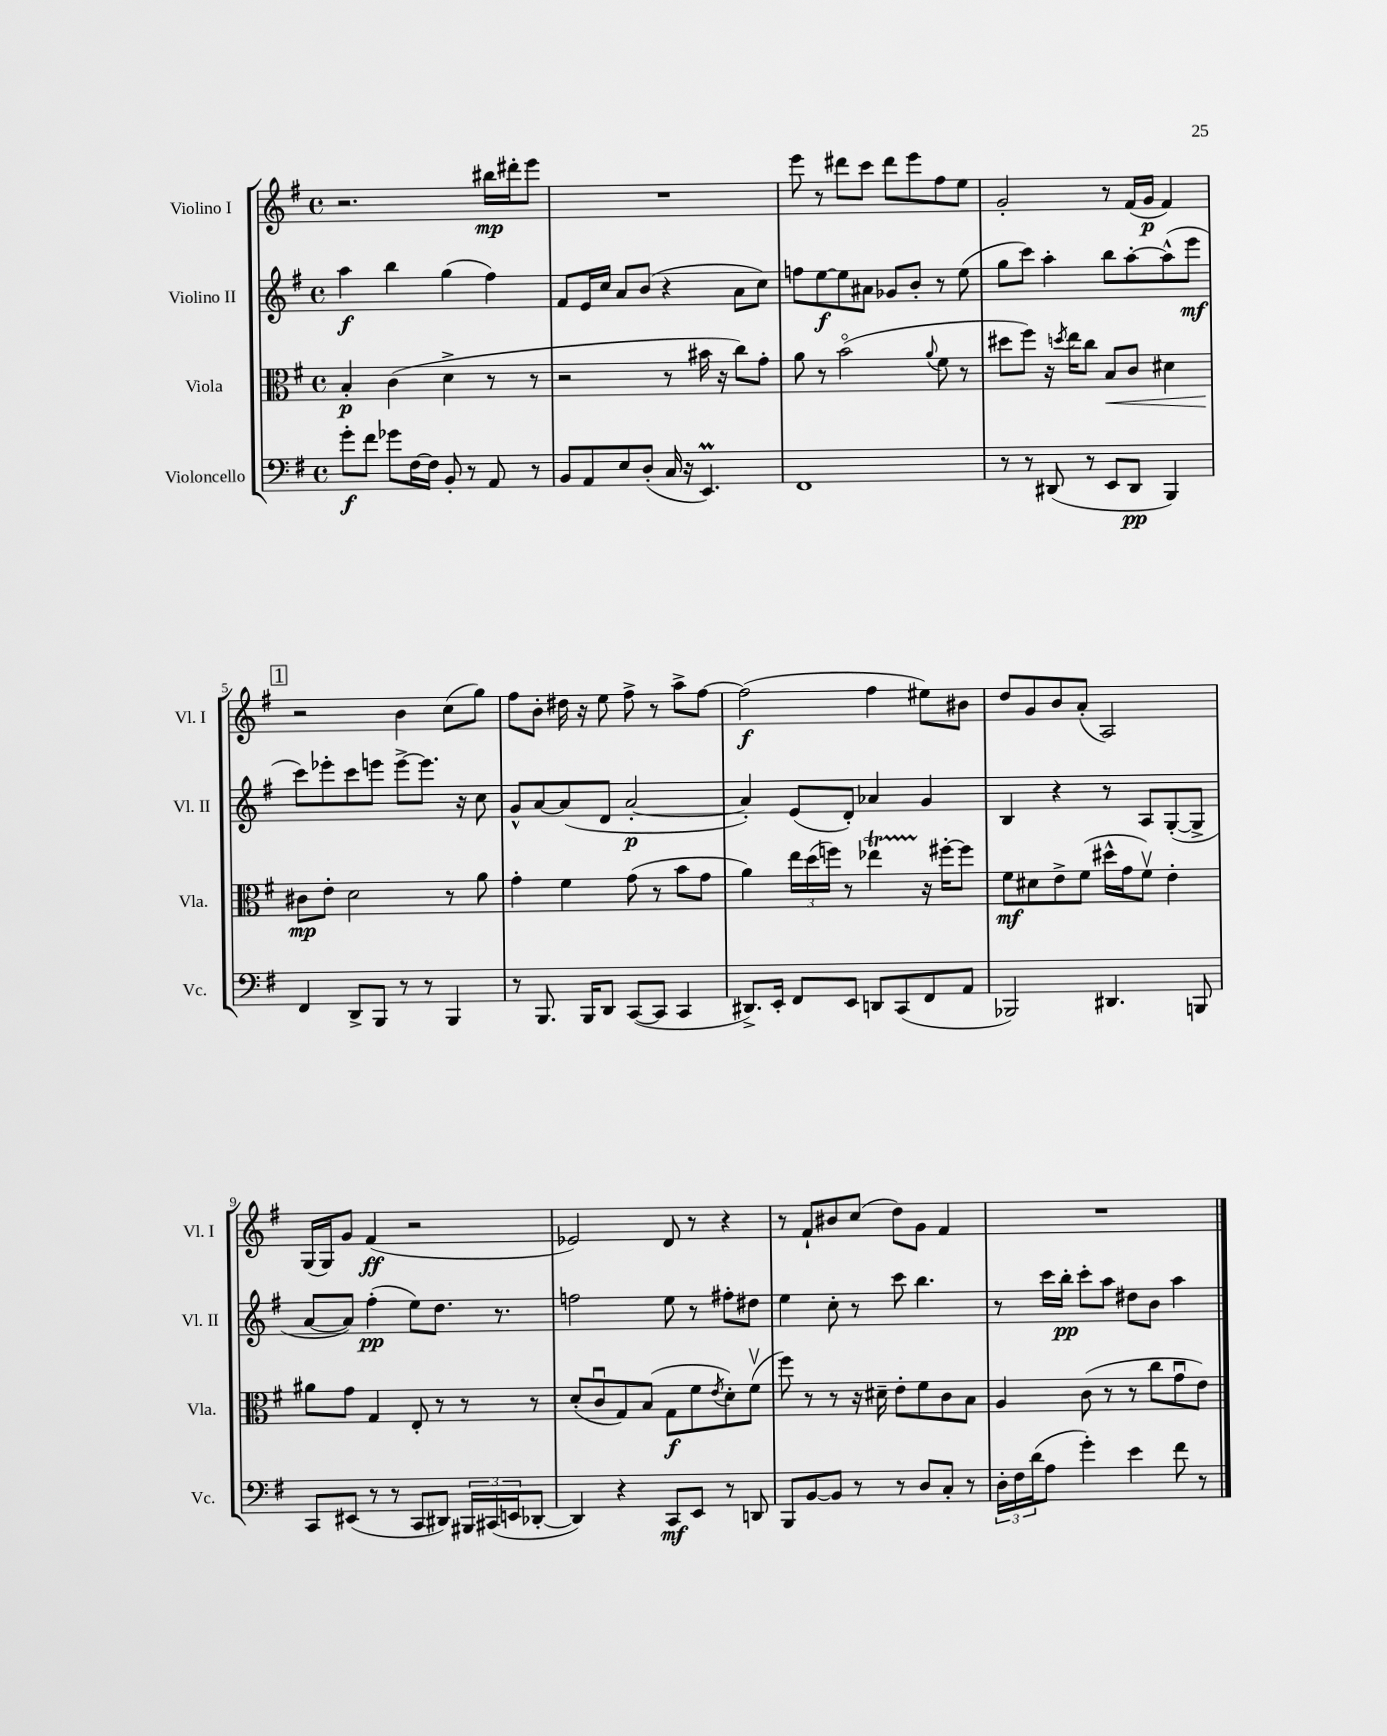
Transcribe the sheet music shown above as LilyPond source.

<<
\new StaffGroup <<
\new Staff = "s0" \with { instrumentName = "Violino I" shortInstrumentName = "Vl. I" } {
    \clef treble \key g \major \defaultTimeSignature \time 4/4
    r2. bis''16\mp dis'''16-. e'''8 |
    R1 |
    e'''8 r8 dis'''8 c'''8 dis'''8 e'''8 fis''8 e''8 |
    g'2-. r8 fis'16( g'16\p fis'4) |
    \mark \markup { \box "1" } r2 b'4 c''8( g''8) |
    fis''8 b'8-. dis''16 r16 e''8 fis''8-> r8 a''8-> fis''8~ |
    fis''2\f( fis''4 eis''8) bis'8 |
    d''8 g'8 b'8 a'8-.( a2) |
    g16( g16) g'8 fis'4\ff( r2 |
    ees'2) d'8 r8 r4 |
    r8 fis'8-! bis'8 c''8( d''8) g'8 fis'4 |
    R1 \bar "|." |
}
\new Staff = "s1" \with { instrumentName = "Violino II" shortInstrumentName = "Vl. II" } {
    \clef treble \key g \major \defaultTimeSignature \time 4/4
    a''4\f b''4 g''4( fis''4) |
    fis'8 e'16 c''16 a'8 b'8( r4 a'8 c''8) |
    f''8 e''8~\f e''8 ais'8 ges'8 b'8-. r8 e''8( |
    g''8 c'''8) a''4-. b''8 a''8~-. a''8-^( e'''8\mf |
    \mark \markup { \box "1" } c'''8) ees'''8-. c'''8 e'''8 e'''8~-> e'''8. r16 c''8 |
    g'8-^ a'8~ a'8( d'8 a'2~-.\p |
    a'4-.) e'8( d'8-.) aes'4 g'4 |
    b4 r4 r8 a8 g8~-.( g8-> |
    a'8~ a'8) fis''4-.\pp( e''8) d''8. r8. |
    f''2 e''8 r8 fis''8-. dis''8 |
    e''4 c''8-. r8 c'''8 b''4. |
    r8 c'''16 b''16-.\pp c'''8-. a''8 dis''8 b'8 a''4 \bar "|." |
}
\new Staff = "s2" \with { instrumentName = "Viola" shortInstrumentName = "Vla." } {
    \clef alto \key g \major \defaultTimeSignature \time 4/4
    b4-.\p c'4( d'4-> r8 r8 |
    r2 r8 bis'16 r16 c''8) g'8-. |
    a'8 r8 b'2\flageolet( \appoggiatura { a'8 } fis'8 r8 |
    dis''8 fis''8) r16 \acciaccatura { d''8 } e''16 c''8 b8\< c'8 dis'4 |
    \mark \markup { \box "1" } cis'8\mp\! e'8-. d'2 r8 a'8 |
    g'4-. fis'4 g'8( r8 b'8 g'8 |
    a'4) \tuplet 3/2 { e''16 d''16( f''16) } r8 ees''4\startTrillSpan r16\stopTrillSpan fis''16~-. fis''8 |
    fis'8\mf dis'8 e'8-> fis'8( dis''16-^ g'16 fis'8\upbow) e'4-. |
    ais'8 g'8 g4 e8-. r8 r8 r8 |
    d'8-.( c'8\downbow g8) b8( g8\f fis'8 \acciaccatura { e'8 } d'8-.) fis'8\upbow( |
    fis''8) r8 r8 r16 dis'16-- e'8-. fis'8 c'8 b8 |
    a4 c'8( r8 r8 c''8 g'8\downbow e'8) \bar "|." |
}
\new Staff = "s3" \with { instrumentName = "Violoncello" shortInstrumentName = "Vc." } {
    \clef bass \key g \major \defaultTimeSignature \time 4/4
    g'8-.\f fis'8 ges'8 fis16~ fis16 b,8-. r8 a,8 r8 |
    b,8 a,8 e8 d8-.( c16 r16 e,4.\prall) |
    fis,1 |
    r8 r8 dis,8( r8 e,8 dis,8\pp b,,4) |
    \mark \markup { \box "1" } fis,4 d,8-> b,,8 r8 r8 b,,4 |
    r8 b,,8. b,,16 d,8 c,8~( c,8 c,4 |
    dis,8.->) e,16-. fis,8 e,8 d,8 c,8( fis,8 a,8 |
    bes,,2) dis,4. b,,8 |
    c,8 eis,8( r8 r8 c,8 dis,8) \tuplet 3/2 { bis,,16 cis,16( e,16 } des,8~-. |
    des,4) r4 c,8\mf e,8 r8 d,8 |
    b,,8 b,8~ b,8 r8 r8 d8 c8-. r8 |
    \tuplet 3/2 { d16-. fis16 d'16( } a8 g'4-.) e'4 fis'8 r8 \bar "|." |
}
>>
>>
